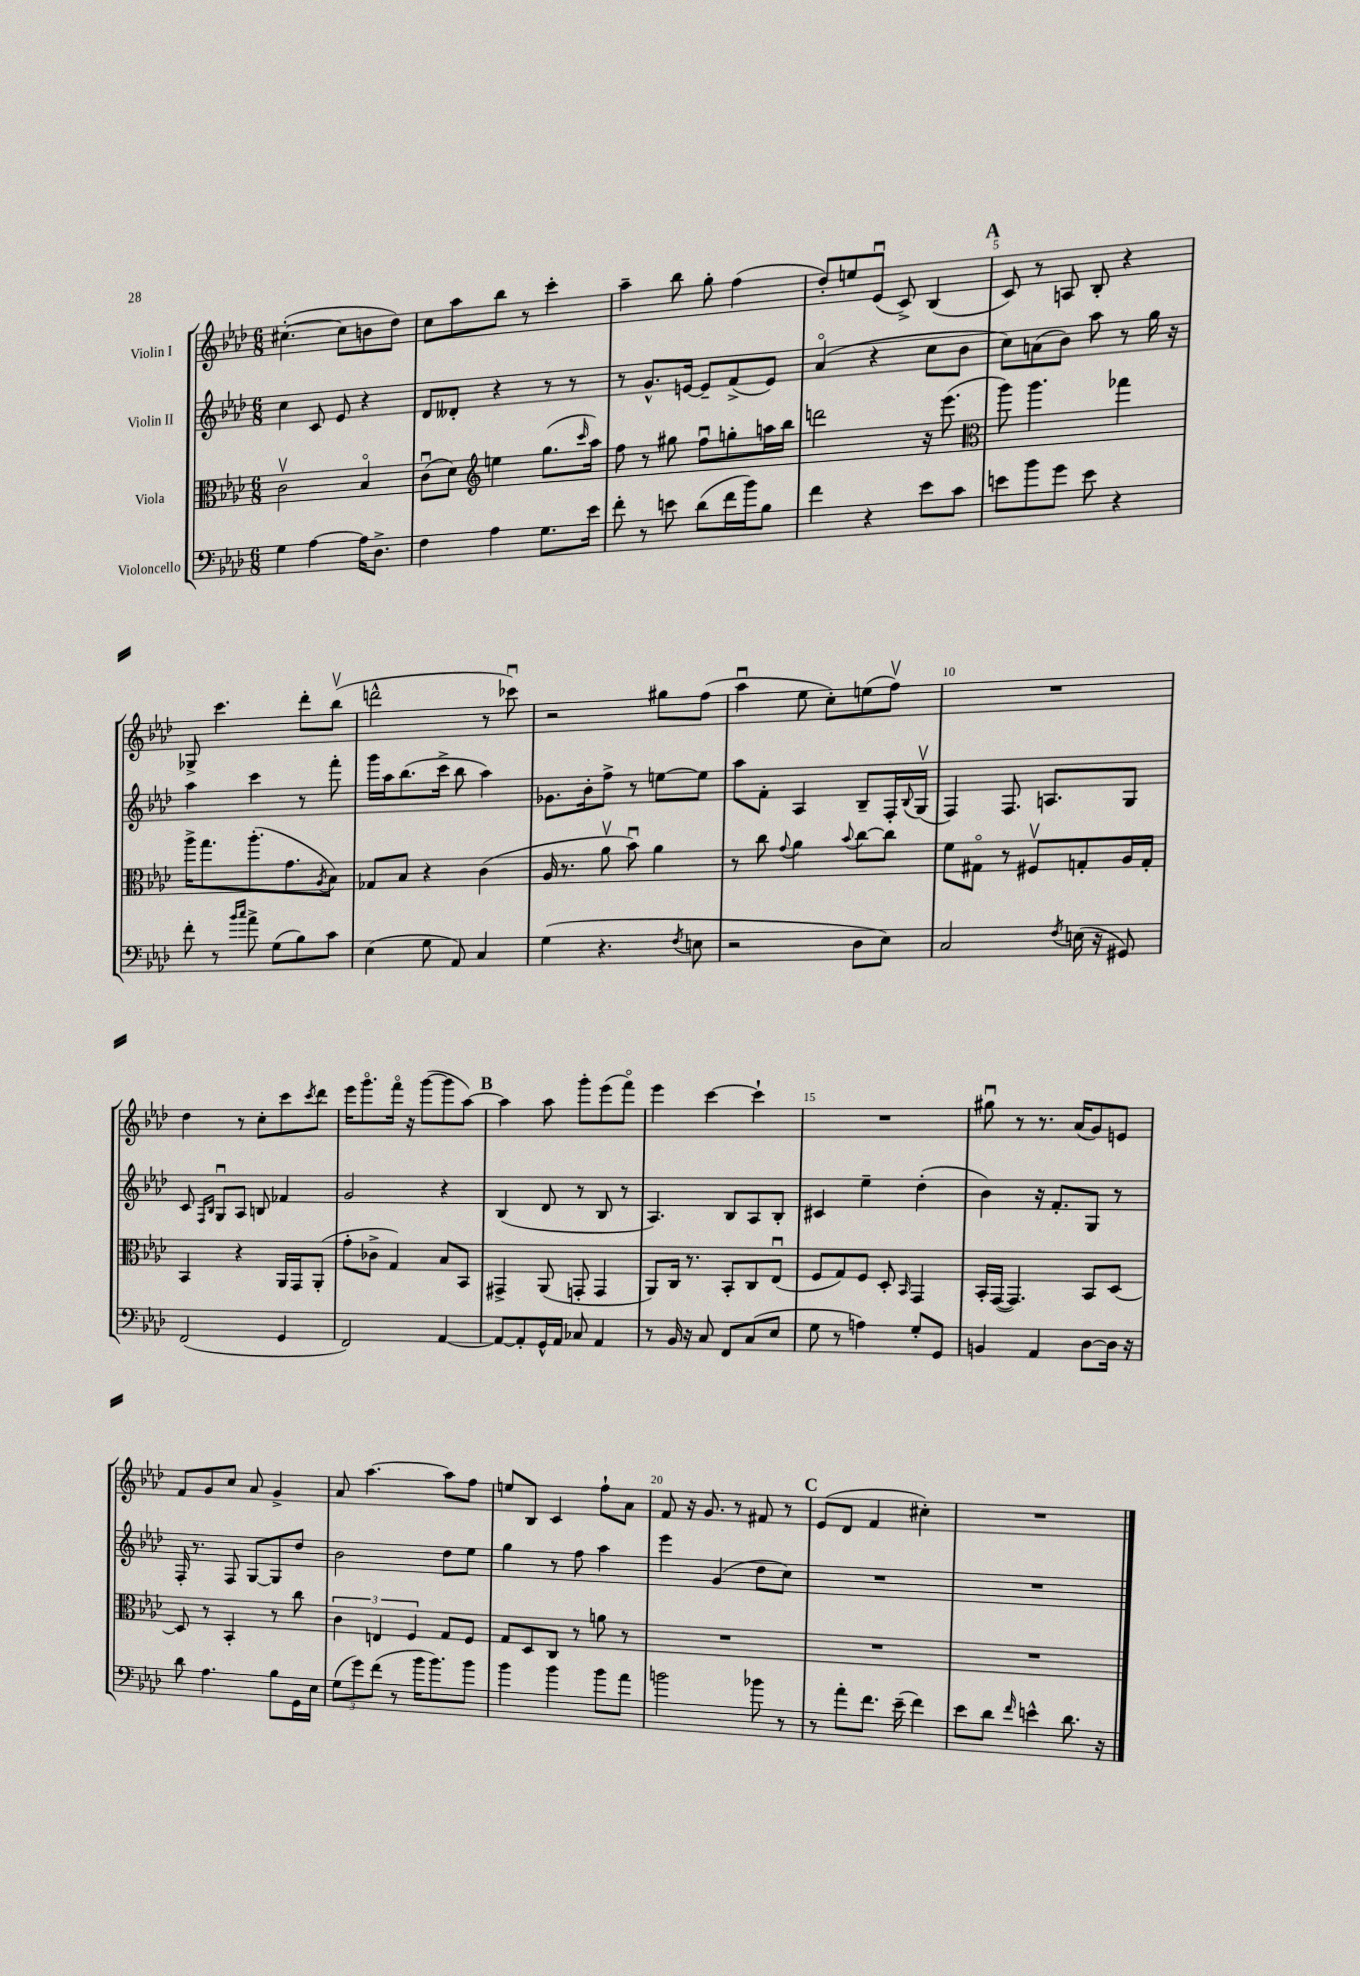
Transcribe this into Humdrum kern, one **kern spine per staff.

**kern	**kern	**kern	**kern
*staff4	*staff3	*staff2	*staff1
*clefF4	*clefC3	*clefG2	*clefG2
*k[b-e-a-d-]	*k[b-e-a-d-]	*k[b-e-a-d-]	*k[b-e-a-d-]
*M6/8	*M6/8	*M6/8	*M6/8
4G	2cv	4cc	([4.cc#'
[4A-	.	8c	.
.	.	8e-	8cc#]
16A-]	4B-o	4r	8b
8.D-^	.	.	.
.	.	.	8dd-)
=	=	=	=
4F	(8cu	8d-	8cc
.	8d-)	8d--'	8aa-
*	*clefG2	*	*
4A-	4ee	4r	8bb-
.	.	.	8r
8.G	(8.gg	8r	4ccc'
.	.	8r	.
.	16qqccc	.	.
16e-	16aa-)	.	.
=	=	=	=
8f'	8ff	8r	4aa-~
8r	8r	8.g^^	.
8e	8gg#	.	8bb-
.	.	[16e	.
(8d-	8ffu	8e~]	8gg'
16f	8gg'	(8f^	(4ff
16b-)	.	.	.
8B-	16aa	8e)	.
.	16bb-	.	.
=	=	=	=
4f	2ddd	(4a-o	8dd-')
.	.	.	8ee
4r	.	4r	(8e-u
.	.	.	8c^)
8e-	16r	8cc	(4B-
.	(8.eee-	.	.
8c	.	8b-	.
=	=	=	=
*	*clefC3	*	*
8e	8aa-)	8cc)	8c)
8b-	4.aa-	(8a	8r
8g	.	8b-)	8A
8e	.	8aa-	8B-'
4r	4gg-	8r	4r
.	.	16gg	.
.	.	16r	.
=	=	=	=
8f'	16aa-^	4aa-	8G-^
.	8.gg	.	.
8r	.	.	4.ccc
16qqb-	.	.	.
16qqcc	.	.	.
8a-^	(8.aa-'	4ccc	.
(8G	.	.	.
.	8.g	.	.
8B-)	.	8r	8ddd-'
.	8qA-	.	.
8c	8B-)	8fff'	(8bb-v
=	=	=	=
(4E-	8G-	16ggg	2ddd^^
.	.	16aa-	.
.	8B-	(8.bb-	.
8G	4r	.	.
.	.	16ccc^	.
8AA-)	.	8bb-	.
4C	(4c	4aa-)	8r
.	.	.	8ccc-u)
=	=	=	=
(4G	16A-	8.g-	2r
.	8.r	.	.
.	.	16b-'	.
4.r	8a-v	8ff^	.
.	8b-u)	8r	.
.	4a-	[8ee	8gg#
8qF	.	.	.
8E	.	8ee]	(8ff
=	=	=	=
2r	8r	8aa-	4aa-u
.	8cc	8f'	.
.	8qqg	.	.
.	4a-	4A-	8ee-
.	.	.	8cc')
.	8qqb-	.	.
8D-	[8cc	8B-~	(8ee
8E-)	8cc]	16F'	8ffv)
.	.	8qqB-	.
.	.	(16Gv	.
=	=	=	=
2C	8f	4F)	2.r
.	8G#o	.	.
.	8r	8.F	.
.	8F#v	.	.
.	.	8.A	.
8qF	.	.	.
(16E	8G'	.	.
16r	.	.	.
8GG#)	16A-	8G	.
.	16G'	.	.
=	=	=	=
(2FF	4BB-	8c	4dd-
.	.	16qqF	.
.	.	16qqB-	.
.	.	8Gu	.
.	4r	8A-	8r
.	.	8B	8cc'
4GG	16AA-	4f-	8ccc
.	16GG	.	.
.	.	.	8qccc
.	(8AA-'	.	8ddd-
=	=	=	=
2FF)	8g'	2g	16eee-
.	.	.	8.gggo
.	8c-^	.	.
.	4G)	.	16fffo
.	.	.	16r
.	.	.	([8ggg
[4AA-	8B-	4r	8ggg]
.	8BB-	.	[8aa-)
=	=	=	=
8AA-_	4GG#^	(4B-	4aa-]
8AA-']	.	.	.
16GG^^	(8AA-	8d-	8aa-
16AA-	.	.	.
8C-	8GG'	8r	8ggg'
4AA-	4GG	8B-	(8eee-
.	.	8r	8fffo)
=	=	=	=
8r	8AA-)	4.A-)	4eee-
16BB-	16C	.	.
16r	8.r	.	.
8C	.	.	[4ccc
8FF	8BB-'	8B-	.
(8C	8C	8A-	4ccc`]
8E-	(8E-u	8B-'	.
=	=	=	=
8G	8F	4c#	2.r
8r	8G)	.	.
4A)	8F	4ee-~	.
.	8D-'	.	.
.	16qqBB-	.	.
8G'	4GG	(4dd-'	.
8GG	.	.	.
=	=	=	=
4BB	16BB-'	4b-)	8gg#u
.	([16GG	.	.
.	4.GG])	.	8r
4AA-	.	16r	8.r
.	.	8.f'	.
.	.	.	(16a-
[8D-	8BB-	8G	8g)
16D-]	[8D-	8r	8e
16r	.	.	.
=	=	=	=
8d-	8D-]	16F'	8f
.	.	8.r	.
4.A-	8r	.	8g
.	4BB-'	8F	8cc
.	.	[8G	8a-
8B-	8r	8G]	4g^
16GG	8cc	8dd-	.
16E-	.	.	.
=	=	=	=
(12G	6c	2b-	8a-
12g)	.	.	.
.	.	.	[4.aa-
(12f	6E	.	.
8r	.	.	.
.	6F	.	.
16b-	.	.	.
8.b-)	.	.	.
.	8G	8dd-	8aa-]
8b-	8F	8ee-	8ff
=	=	=	=
4b-	8G	4gg	8ee
.	8D-	.	8B-
4b-	8C	8r	4c
.	8r	8ff	.
8b-	8a	4aa-	8ff`
8a-	8r	.	8a-
=	=	=	=
2b	2.r	4eee-	8f
.	.	.	16r
.	.	.	8.g
.	.	(4g	.
.	.	.	8r
8b-	.	8dd-	8f#
8r	.	8cc)	8r
=	=	=	=
8r	2.r	2.r	(8e-
8a-'	.	.	8d-
8.f	.	.	4f
(16e-~	.	.	.
4f)	.	.	4cc#')
=	=	=	=
8e-	2.r	2.r	2.r
8d-	.	.	.
16qqf	.	.	.
4e^^	.	.	.
8.d-	.	.	.
16r	.	.	.
==	==	==	==
*-	*-	*-	*-
